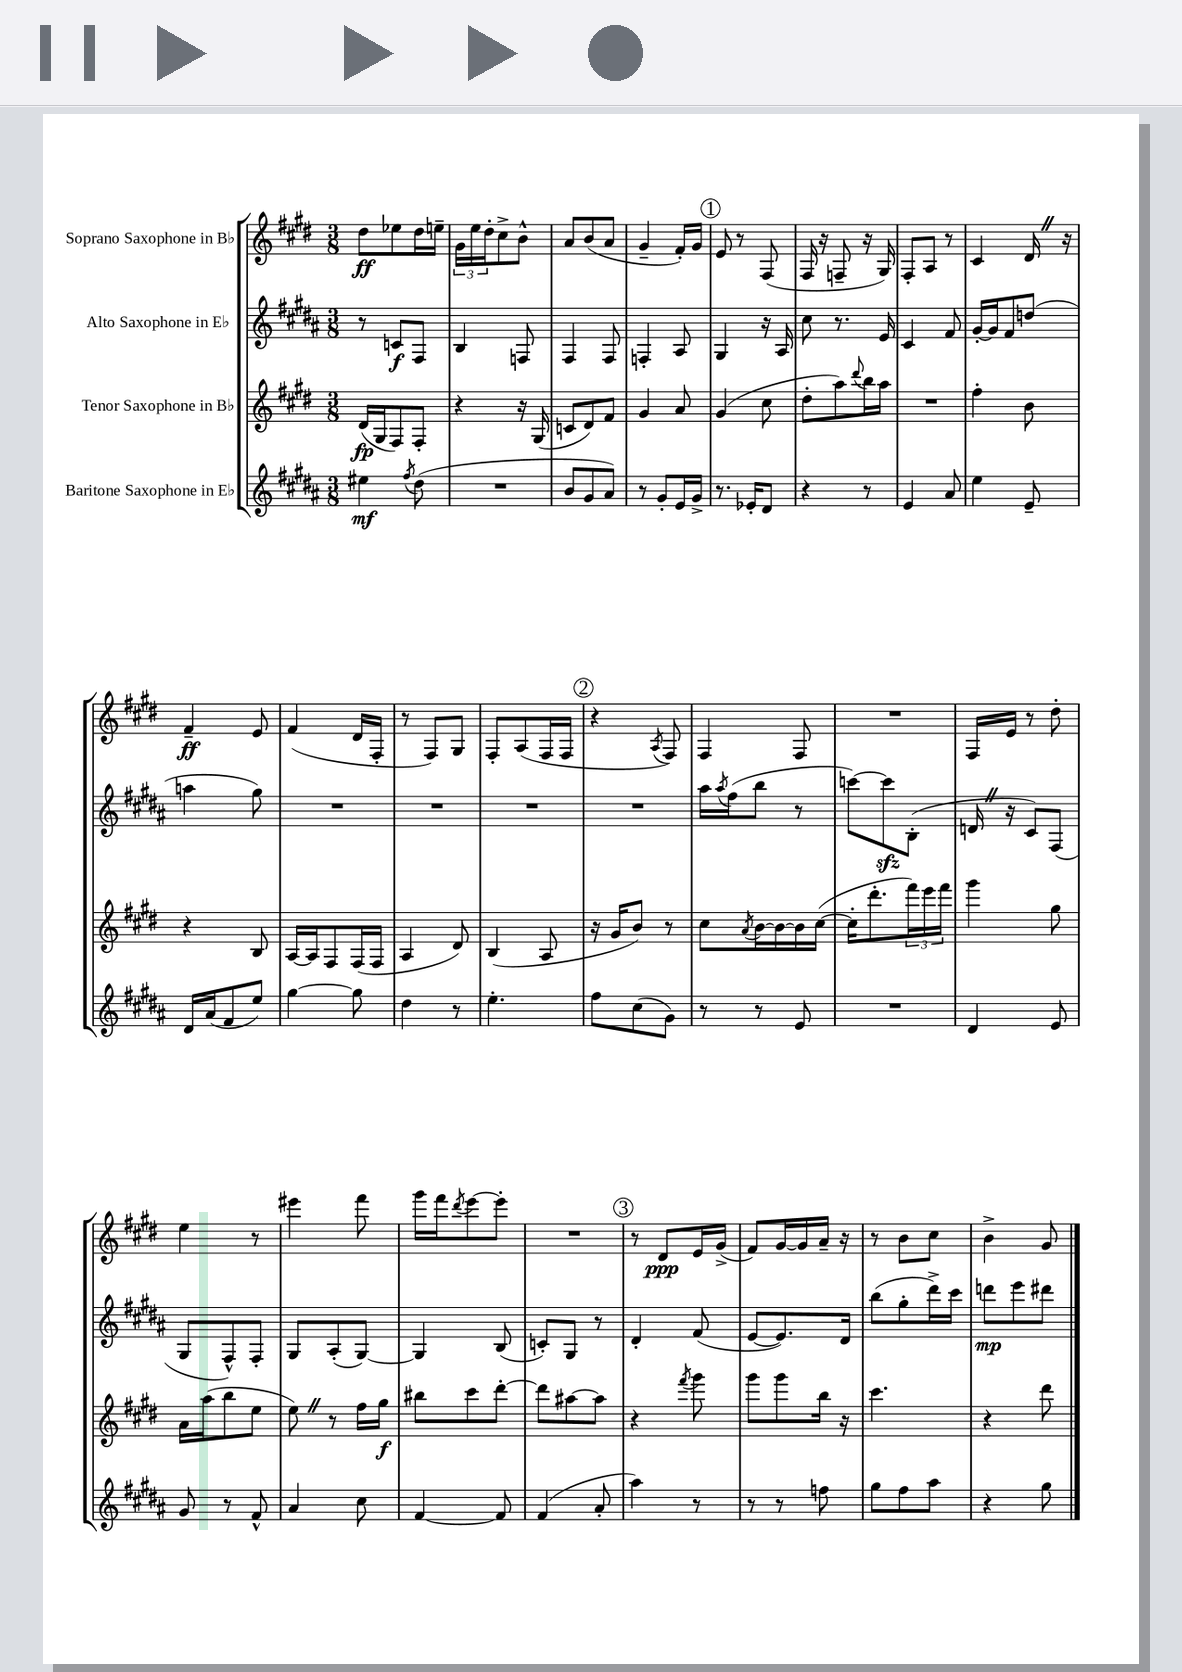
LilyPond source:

<<
\new StaffGroup <<
\new Staff = "s0" \with { instrumentName = "Soprano Saxophone in Bb" } {
    \clef treble \key e \major \numericTimeSignature \time 3/8
    dis''8\ff ees''8 dis''16 e''16-- |
    \tuplet 3/2 { gis'16 e''16 dis''16-. } cis''8-> b'8-^ |
    a'8 b'8( a'8 |
    gis'4-- fis'16-.) gis'16 |
    \mark \markup { \circle "1" } e'8 r8 fis8( |
    fis16 r16 f8-- r16 gis16) |
    fis8-. a8 r8 |
    cis'4 dis'16 \once \override BreathingSign.text = \markup { \musicglyph "scripts.caesura.straight" } \breathe r16 |
    fis'4--\ff e'8 |
    fis'4( dis'16 fis16-. |
    r8 fis8) gis8 |
    fis8-. a8( fis16 fis16 |
    \mark \markup { \circle "2" } r4 \acciaccatura { a8 } fis8) |
    fis4 fis8 |
    R4. |
    fis16 e'16 r8 dis''8-. |
    e''4 r8 |
    eis'''4 fis'''8 |
    gis'''16 fis'''16 \acciaccatura { dis'''8 } e'''8~ e'''8-. |
    R4. |
    \mark \markup { \circle "3" } r8 dis'8\ppp e'16 gis'16->( |
    fis'8) gis'16~ gis'16 a'16-- r16 |
    r8 b'8 cis''8 |
    b'4-> gis'8 \bar "|." |
}
\new Staff = "s1" \with { instrumentName = "Alto Saxophone in Eb" } {
    \clef treble \key b \major \numericTimeSignature \time 3/8
    r8 c'8\f fis8 |
    b4 f8 |
    fis4 fis8 |
    f4-. ais8 |
    \mark \markup { \circle "1" } gis4 r16 ais16 |
    cis''8 r8. e'16 |
    cis'4 fis'8 |
    gis'16~-. gis'16 fis'8 d''8( |
    a''4 gis''8) |
    R4. |
    R4. |
    R4. |
    \mark \markup { \circle "2" } R4. |
    ais''16 \acciaccatura { ais''8 } fis''16( b''8 r8 |
    c'''8~) c'''8\sfz b8-.( |
    d'16 \once \override BreathingSign.text = \markup { \musicglyph "scripts.caesura.straight" } \breathe r16 cis'8) fis8( |
    gis8 fis8-^) fis8-. |
    gis8 ais8-.( gis8~) |
    gis4 b8( |
    c'8-.) gis8 r8 |
    \mark \markup { \circle "3" } dis'4-. fis'8( |
    e'8~ e'8.) dis'16 |
    b''8( gis''8-. dis'''16->) cis'''16 |
    d'''8\mp e'''8 dis'''8 \bar "|." |
}
\new Staff = "s2" \with { instrumentName = "Tenor Saxophone in Bb" } {
    \clef treble \key e \major \numericTimeSignature \time 3/8
    dis'16\fp( gis16 fis8) fis8-. |
    r4 r16 gis16( |
    c'8 dis'8) fis'8 |
    gis'4 a'8 |
    \mark \markup { \circle "1" } gis'4( cis''8 |
    dis''8-. a''8) \appoggiatura { dis'''8 } b''16 a''16 |
    R4. |
    fis''4-. b'8 |
    r4 b8 |
    a16~ a16 fis8 fis16( fis16 |
    a4 dis'8) |
    b4( a8 |
    \mark \markup { \circle "2" } r16 gis'16 b'8) r8 |
    cis''8 \acciaccatura { a'8 } b'16~ b'16~ b'16 cis''16~( |
    cis''16-. dis'''8.-. \tuplet 3/2 { fis'''16) e'''16 fis'''16 } |
    gis'''4 gis''8 |
    a'16 a''16( b''8 e''8 |
    e''8) \once \override BreathingSign.text = \markup { \musicglyph "scripts.caesura.straight" } \breathe r8 fis''16 gis''16\f |
    bis''8 cis'''8 dis'''8~-. |
    dis'''8 ais''8~ ais''8 |
    \mark \markup { \circle "3" } r4 \acciaccatura { fis'''8 } gis'''8 |
    gis'''8 gis'''8 b''16 r16 |
    cis'''4. |
    r4 dis'''8 \bar "|." |
}
\new Staff = "s3" \with { instrumentName = "Baritone Saxophone in Eb" } {
    \clef treble \key b \major \numericTimeSignature \time 3/8
    eis''4\mf \acciaccatura { fis''8 } dis''8( |
    R4. |
    b'8 gis'8 ais'8) |
    r8 gis'8-. e'16 gis'16-> |
    \mark \markup { \circle "1" } r8. ees'16-. dis'8 |
    r4 r8 |
    e'4 ais'8 |
    e''4 e'8-- |
    dis'16 ais'16( fis'8 e''8) |
    gis''4~ gis''8 |
    dis''4 r8 |
    e''4.-. |
    \mark \markup { \circle "2" } fis''8 cis''8( gis'8) |
    r8 r8 e'8 |
    R4. |
    dis'4 e'8 |
    gis'8 r8 fis'8-^ |
    ais'4 cis''8 |
    fis'4~ fis'8 |
    fis'4( ais'8-. |
    \mark \markup { \circle "3" } ais''4) r8 |
    r8 r8 f''8 |
    gis''8 fis''8 ais''8 |
    r4 gis''8 \bar "|." |
}
>>
>>
\layout { \context { \Score \remove "Bar_number_engraver" } }
